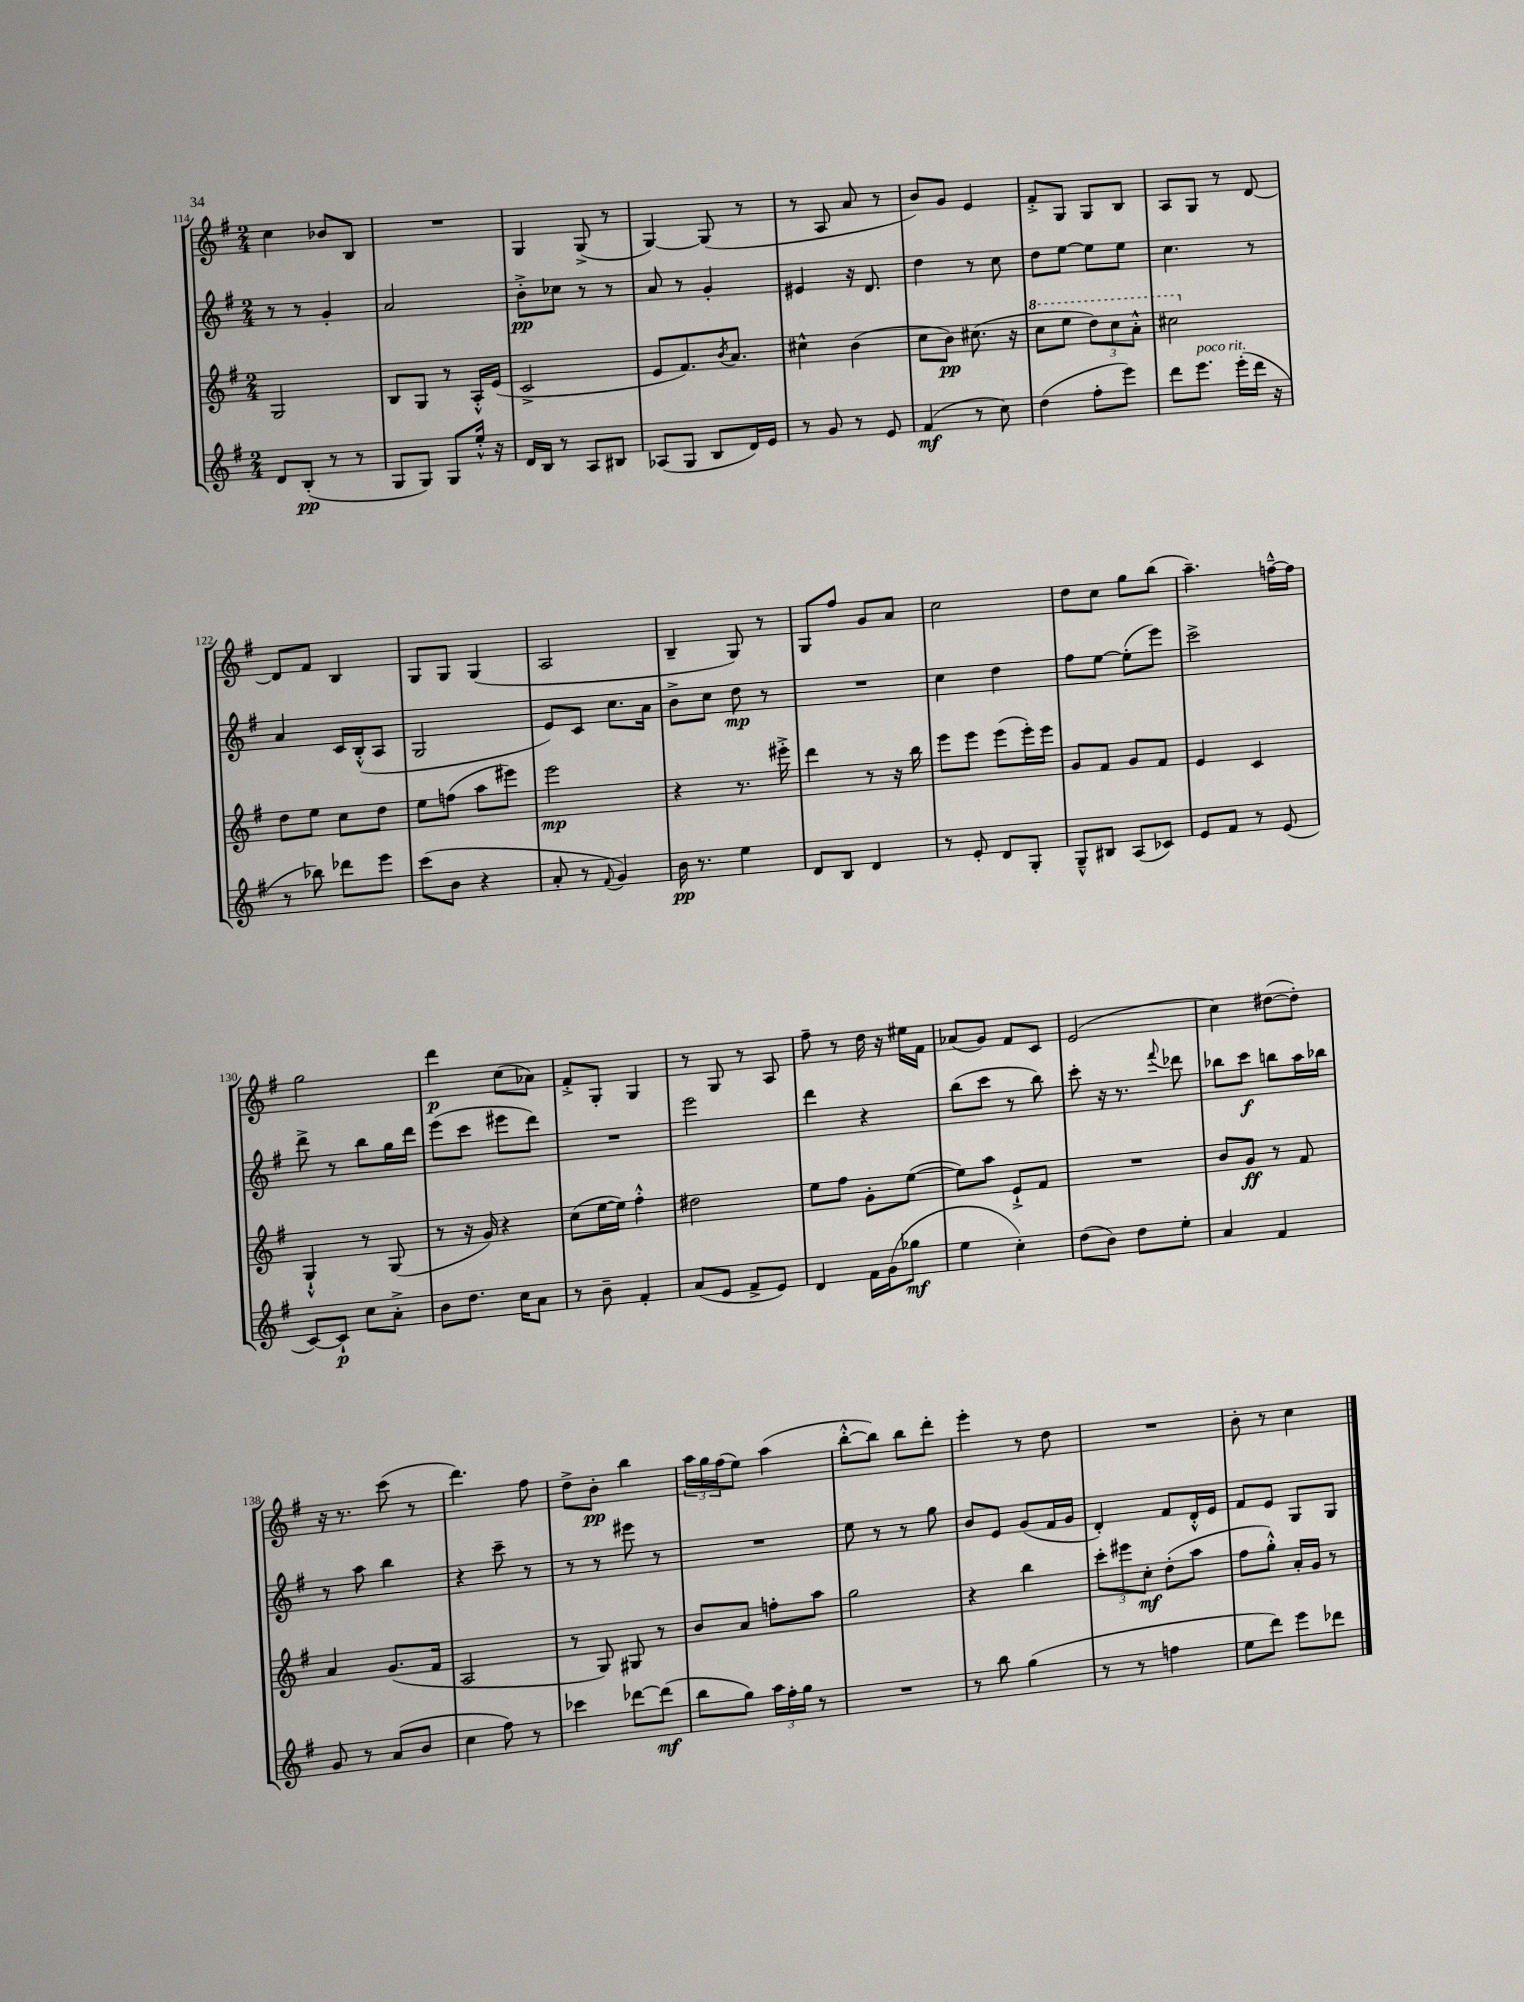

**kern	**dynam	**kern	**dynam	**kern	**dynam	**kern	**dynam
*part4	*part4	*part3	*part3	*part2	*part2	*part1	*part1
*staff4	*staff4	*staff3	*staff3	*staff2	*staff2	*staff1	*staff1
*clefG2	*	*clefG2	*	*clefG2	*	*clefG2	*
*k[f#]	*	*k[f#]	*	*k[f#]	*	*k[f#]	*
*M2/4	*	*M2/4	*	*M2/4	*	*M2/4	*
=114	=114	=114	=114	=114	=114	=114	=114
8d/L	.	2G/	.	8r	.	4cc\	.
(8B'/J	pp	.	.	8r	.	.	.
8r	.	.	.	4g'/	.	8b-X/L	.
8r	.	.	.	.	.	8B/J	.
=115	=115	=115	=115	=115	=115	=115	=115
8G/L	.	8B/L	.	2a/	.	2r	.
8G/J)	.	8G/J	.	.	.	.	.
8G/L	.	8r	.	.	.	.	.
16ee'^^/Jk	.	16A'^^/LL	.	.	.	.	.
16r	.	(16e/JJ	.	.	.	.	.
=116	=116	=116	=116	=116	=116	=116	=116
16d/LL	.	2c^/	.	8b'^\L	pp	4G/	.
16B/JJ	.	.	.	.	.	.	.
8r	.	.	.	8cc-X\J	.	.	.
8A/L	.	.	.	8r	.	(8G^/	.
8B#X/J	.	.	.	8r	.	8r	.
=117	=117	=117	=117	=117	=117	=117	=117
(8A-X/L	.	8e/L	.	8a/	.	[4G/)	.
8G/J	.	8.f#/)	.	8r	.	.	.
8B/L	.	.	.	4g'/	.	(8G/]	.
.	.	8qb/	.	.	.	.	.
.	.	8.a/J	.	.	.	.	.
16d/L)	.	.	.	.	.	8r	.
16e/JJ	.	.	.	.	.	.	.
=118	=118	=118	=118	=118	=118	=118	=118
8r	.	4cc#X^^\	.	4e#X/	.	8r	.
8g/	.	.	.	.	.	8A/	.
8r	.	(4b\	.	16r	.	8a/	.
.	.	.	.	8.d/	.	.	.
8e/	.	.	.	.	.	8r	.
=119	=119	=119	=119	=119	=119	=119	=119
(4f#/	mf	8cc\L	.	4dd\	.	8b/L)	.
.	.	8b\J)	pp	.	.	8g/J	.
8r	.	(8.cc#X\	.	8r	.	4e/	.
8cc\)	.	.	.	8cc\	.	.	.
.	.	16r	.	.	.	.	.
=120	=120	=120	=120	=120	=120	=120	=120
*	*	*8va	*	*	*	*	*
(4dd\	.	8ccc\L	.	8dd\L	.	8f#'^/L	.
.	.	8eee\J	.	[8ee\J	.	8G/J	.
8ff#'\L	.	12ddd\L)	.	8ee\L]	.	8G/L	.
.	.	12ccc\	.	.	.	.	.
8eee\J)	.	.	.	8ee\J	.	8B/J	.
.	.	12aa'^^\J	.	.	.	.	.
=121	=121	=121	=121	=121	=121	=121	=121
8ddd\L	.	2ccc#X\	.	4.cc\	.	8A/L	.
!LO:TX:a:i:t=poco rit.	!	!	!	!	!	!	!
8.eee\J	.	.	.	.	.	8G/J	.
.	.	.	.	.	.	8r	.
(16eee'\LL	.	.	.	.	.	.	.
16ddd\JJ	.	.	.	8r	.	[8d/	.
16r	.	.	.	.	.	.	.
!!LO:LB:g=z
=122	=122	=122	=122	=122	=122	=122	=122
*	*	*X8va	*	*	*	*	*
8r	.	8dd\L	.	4a/	.	8d/L]	.
8bb-X\)	.	8ee\J	.	.	.	8f#/J	.
8ddd-X\L	.	8cc\L	.	16c/LL	.	4B/	.
.	.	.	.	(16B'^^/J	.	.	.
8eee\J	.	8dd\J	.	8A/J	.	.	.
=123	=123	=123	=123	=123	=123	=123	=123
(8ccc\L	.	8ee\L	.	2G/	.	8G/L	.
8b\J	.	(8ffn\J	.	.	.	8G/J	.
4r	.	8aa\L	.	.	.	(4G/	.
.	.	8eee#X\J)	.	.	.	.	.
=124	=124	=124	=124	=124	=124	=124	=124
8a'/	.	2eee\	mp	8e/L)	.	2A/	.
8r	.	.	.	8c/J	.	.	.
8qqf#/	.	.	.	.	.	.	.
4g/)	.	.	.	8.cc\L	.	.	.
.	.	.	.	16a\Jk	.	.	.
=125	=125	=125	=125	=125	=125	=125	=125
16b\	pp	4r	.	8b^\L	.	4B~/	.
8.r	.	.	.	.	.	.	.
.	.	.	.	8cc\J	.	.	.
4ee\	.	8.r	.	8dd\	mp	8G/)	.
.	.	.	.	8r	.	8r	.
.	.	16eee#X'^\	.	.	.	.	.
=126	=126	=126	=126	=126	=126	=126	=126
8d/L	.	4ddd\	.	2r	.	8G/L	.
8B/J	.	.	.	.	.	8ff#/J	.
4d/	.	8r	.	.	.	8g/L	.
.	.	16r	.	.	.	8a/J	.
.	.	16bb\	.	.	.	.	.
=127	=127	=127	=127	=127	=127	=127	=127
8r	.	8eee\L	.	4cc\	.	2cc\	.
8e'/	.	8eee\J	.	.	.	.	.
8d/L	.	(8eee\L	.	4dd\	.	.	.
8G'/J	.	16eee'\L)	.	.	.	.	.
.	.	16eee\JJ	.	.	.	.	.
=128	=128	=128	=128	=128	=128	=128	=128
8G~^^/L	.	8g/L	.	8ff#\L	.	8dd\L	.
8B#X/J	.	8f#/J	.	[8ee\J	.	8cc\J	.
(8A/L	.	8g/L	.	(8ee'\L]	.	8gg\L	.
8c-X/J)	.	8f#/J	.	8eee\J)	.	(8bb\J	.
=129	=129	=129	=129	=129	=129	=129	=129
8e/L	.	4e/	.	2ccc^\	.	4.aa~\)	.
8f#/J	.	.	.	.	.	.	.
8r	.	4c/	.	.	.	.	.
(8e/	.	.	.	.	.	[16ffn~^^\LL	.
.	.	.	.	.	.	16ff\JJ]	.
!!LO:LB:g=z
=130	=130	=130	=130	=130	=130	=130	=130
[8c/L)	.	4G`^^/	.	8ddd^\	.	2gg\	.
8c`/J]	p	.	.	8r	.	.	.
8cc\L	.	8r	.	8bb\L	.	.	.
8a'^\J	.	(8G/	.	16gg\L	.	.	.
.	.	.	.	16ddd\JJ	.	.	.
=131	=131	=131	=131	=131	=131	=131	=131
8b\L	.	8r	.	(8eee\L	.	4ddd\	p
8.dd\J	.	16r	.	8ccc\J	.	.	.
.	.	16g/)	.	.	.	.	.
.	.	4r	.	8eee#X\L	.	(8cc\L	.
16cc\KL	.	.	.	.	.	.	.
8a\J	.	.	.	8ddd\J)	.	8a-X\J)	.
=132	=132	=132	=132	=132	=132	=132	=132
8r	.	(8cc\L	.	2r	.	8f#'^/L	.
8b~\	.	[16ee\L	.	.	.	8G'/J	.
.	.	16ee\JJ])	.	.	.	.	.
4f#'/	.	4ff#'^^\	.	.	.	4G/	.
=133	=133	=133	=133	=133	=133	=133	=133
(8a/L	.	2dd#X\	.	2eee\	.	8r	.
8e/J	.	.	.	.	.	8G/	.
8f#^/L	.	.	.	.	.	8r	.
8e/J)	.	.	.	.	.	8A/	.
=134	=134	=134	=134	=134	=134	=134	=134
4d/	.	8ee\L	.	4ddd\	.	8ff#~\	.
.	.	8ff#\J	.	.	.	8r	.
16f#\LL	.	8g'\L	.	4r	.	16dd\	.
(16g\J	.	.	.	.	.	16r	.
8gg-X\J	mf	([8ee\J	.	.	.	16ee#X\LL	.
.	.	.	.	.	.	16f#\JJ	.
=135	=135	=135	=135	=135	=135	=135	=135
4ee\	.	8ee\L])	.	(8bb\L	.	(8a-X/L	.
.	.	8aa\J	.	8ccc\J	.	8g/J)	.
4cc'\)	.	8e`^/L	.	8r	.	8f#/L	.
.	.	8f#/J	.	8bb\)	.	8c/J	.
=136	=136	=136	=136	=136	=136	=136	=136
(8dd\L	.	2r	.	8ccc'\	.	(2e/	.
8b\J)	.	.	.	16r	.	.	.
.	.	.	.	8.r	.	.	.
8dd\L	.	.	.	.	.	.	.
.	.	.	.	8qqfff#/	.	.	.
8ee'\J	.	.	.	8ddd-X\	.	.	.
=137	=137	=137	=137	=137	=137	=137	=137
4a/	.	8b/L	.	8bb-X\L	.	4cc\)	.
.	.	8g/J	ff	8ccc\J	f	.	.
4f#/	.	8r	.	8bbn\L	.	([8dd#X\L	.
.	.	8f#/	.	16aa\L	.	8dd#'\J])	.
.	.	.	.	16bb-X\JJ	.	.	.
!!LO:LB:g=z
=138	=138	=138	=138	=138	=138	=138	=138
8g/	.	4a/	.	8r	.	16r	.
.	.	.	.	.	.	8.r	.
8r	.	.	.	8aa\	.	.	.
(8a/L	.	(8.g/L	.	4bb\	.	(8ccc\	.
8b/J	.	.	.	.	.	8r	.
.	.	16f#/Jk	.	.	.	.	.
=139	=139	=139	=139	=139	=139	=139	=139
4cc\	.	2A/	.	4r	.	4.ddd\)	.
8ff#\)	.	.	.	8ccc~\	.	.	.
8r	.	.	.	8r	.	8ff#\	.
=140	=140	=140	=140	=140	=140	=140	=140
4ccc-X\	.	8r	.	8r	.	8dd^\L	.
.	.	8G/)	.	8r	.	8b'\J	pp
[8ddd-X\L	.	8G#X/	.	8eee#X\	.	4bb\	.
(8ddd-\J]	mf	8r	.	8r	.	.	.
=141	=141	=141	=141	=141	=141	=141	=141
8bb\L	.	8b/L	.	2r	.	24aa\LL	.
.	.	.	.	.	.	24gg\	.
.	.	.	.	.	.	(24ff#\J	.
8gg\J)	.	8a/J	.	.	.	8ee\J)	.
24aa\LL	.	8ffn'\L	.	.	.	(4aa\	.
24ff#'\	.	.	.	.	.	.	.
24gg\JJ	.	.	.	.	.	.	.
8r	.	8aa\J	.	.	.	.	.
=142	=142	=142	=142	=142	=142	=142	=142
2r	.	2gg\	.	8ee\	.	[8bb'^^\L	.
.	.	.	.	8r	.	8bb\J])	.
.	.	.	.	8r	.	8bb\L	.
.	.	.	.	8gg\	.	8ddd'\J	.
=143	=143	=143	=143	=143	=143	=143	=143
8r	.	4r	.	8b/L	.	4eee'\	.
8bb\	.	.	.	8e/J	.	.	.
(4gg\	.	4bb\	.	(8g/L	.	8r	.
.	.	.	.	16f#/L	.	8dd\	.
.	.	.	.	16g/JJ	.	.	.
=144	=144	=144	=144	=144	=144	=144	=144
8r	.	12ccc'\L	.	4d'/)	.	2r	.
.	.	12eee#X\	.	.	.	.	.
8r	.	.	.	.	.	.	.
.	.	12cc'\J	mf	.	.	.	.
4ffn\	.	(8dd'\L	.	8f#/L	.	.	.
.	.	8aa\J	.	16d'^^/L	.	.	.
.	.	.	.	16e/JJ	.	.	.
=145	=145	=145	=145	=145	=145	=145	=145
8ee\L	.	8ff#\L	.	8f#/L	.	8b'\	.
8ddd\J)	.	8gg'^^\J)	.	8e/J	.	8r	.
8eee\L	.	16a'/LL	.	8G/L	.	4cc\	.
.	.	16g/JJ	.	.	.	.	.
8ddd-X\J	.	8r	.	8G/J	.	.	.
==	==	==	==	==	==	==	==
*-	*-	*-	*-	*-	*-	*-	*-
